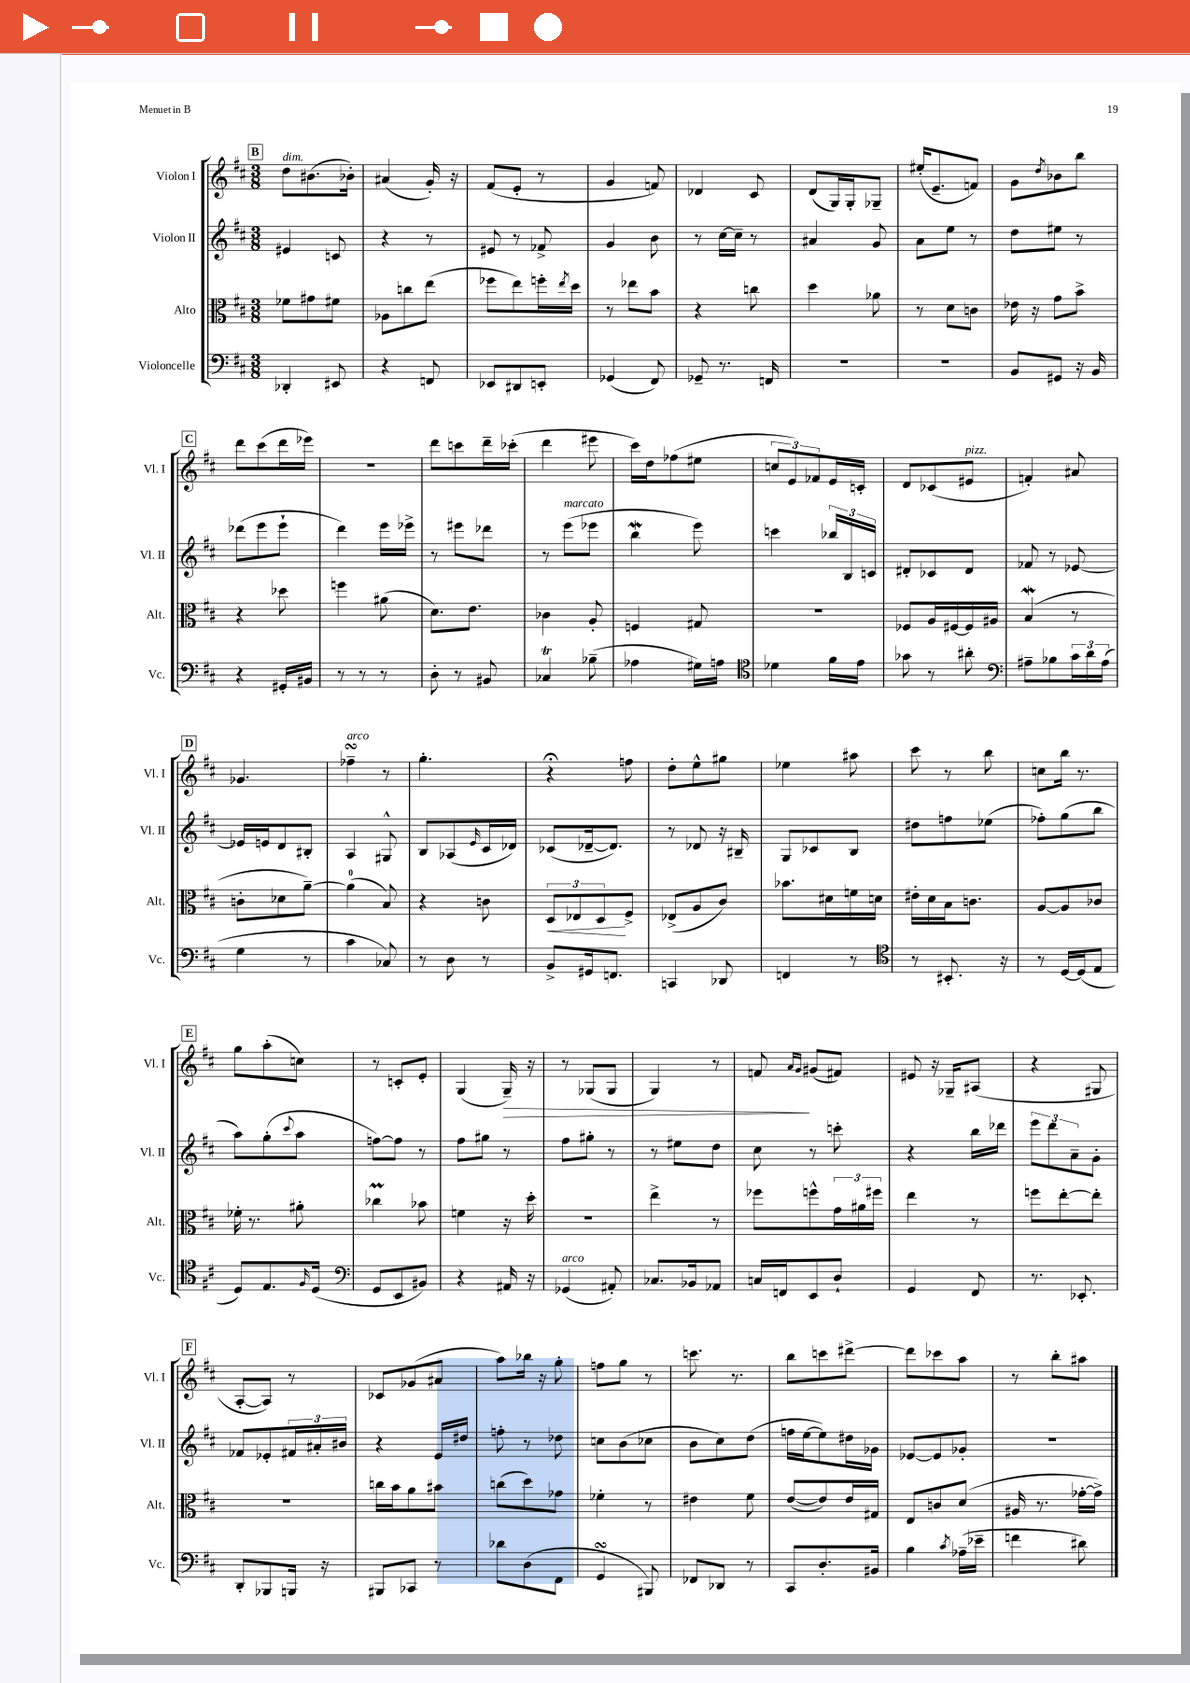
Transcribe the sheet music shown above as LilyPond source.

<<
\new StaffGroup <<
\new Staff = "s0" \with { instrumentName = "Violon I" shortInstrumentName = "Vl. I" } {
    \clef treble \key d \major \numericTimeSignature \time 3/8
    \mark \markup { \box "B" } d''8^\markup { \italic "dim." } bis'8.( bes'16-.) |
    ais'4( g'16-.) r16 |
    fis'8( e'8-. r8 |
    g'4 f'8) |
    des'4 cis'8 |
    d'8( g16) g16-. ges8-- |
    eis''16-.( e'8.-- f'8) |
    g'8 \acciaccatura { d''8 } bes'8 b''8 |
    \mark \markup { \box "C" } d'''8 cis'''8( d'''16 ees'''16) |
    R4. |
    d'''8 c'''8 d'''16-- ces'''16-.( |
    d'''4 eis'''8 |
    cis'''16) d''16 fes''8( eis''8 |
    \tuplet 3/2 { c''8 e'8) fes'8 } e'16 c'16-. |
    d'8 ces'8( eis'8^\markup { \italic "pizz." } |
    f'4-.) ais'8 |
    \mark \markup { \box "D" } ges'4. |
    fes''4--\turn^\markup { \italic "arco" } r8 |
    g''4.-. |
    r4\fermata f''8 |
    d''8-. e''8-^ gis''8 |
    ees''4 ais''8 |
    cis'''8 r8 b''8 |
    c''8 b''16 r8. |
    \mark \markup { \box "E" } g''8 a''8-.( c''8) |
    r8 c'8-. e'8-. |
    g4( g16--\>) r16 |
    r8 ges8( ges8 |
    g4) r8 |
    f'8\! \grace { a'16 g'16 } gis'8( fis'8) |
    eis'8 r16 ges16-- ais8( |
    r4 gis8 |
    \mark \markup { \box "F" } a8~-. a8) r8 |
    ces'8 ges'8( ais'8 |
    a''8) bes''16 r16 g''8-. |
    f''8 g''8 r8 |
    c'''8. r8. |
    b''8 c'''8 dis'''8~-> |
    dis'''8 ces'''8 a''8 |
    r8 b''8-. ais''8 \bar "|." |
}
\new Staff = "s1" \with { instrumentName = "Violon II" shortInstrumentName = "Vl. II" } {
    \clef treble \key d \major \numericTimeSignature \time 3/8
    \mark \markup { \box "B" } eis'4 c'8 |
    r4 r8 |
    eis'8 r8 fes'8-> |
    g'4 b'8 |
    r8 cis''16~ cis''16-- r8 |
    ais'4 g'8 |
    a'8 e''8 r8 |
    d''8 eis''8 r8 |
    \mark \markup { \box "C" } des'''8( e'''8 e'''8-! |
    d'''4) e'''16 ees'''16-> |
    r8 eis'''8 des'''8 |
    r8 e'''8^\markup { \italic "marcato" }( ees'''8 |
    b''4\mordent e'''8) |
    c'''4 \tuplet 3/2 { bes''16 b16 c'16 } |
    dis'8-. ces'8 dis'8 |
    fes'8 r8 ees'8~ |
    \mark \markup { \box "D" } ees'16 e'16 d'8 bis8-. |
    a4 gis8-^ |
    b8 aes8( \grace { e'16 } cis'16 des'16) |
    ces'8( des'16~-- des'8.) |
    r8 des'8 r16 bis16-- |
    g8 ces'8 b8 |
    dis''8 f''8 ees''8( |
    fes''8-.) g''8( b''8 |
    \mark \markup { \box "E" } a''8) g''8-.( \appoggiatura { cis'''8 } a''8 |
    f''8~) f''8 r8 |
    fis''8 gis''8 r8 |
    fis''8 gis''8-. r8 |
    r8 eis''8 d''8 |
    cis''8 r8 c'''8-. |
    r4 b''16 des'''16 |
    \tuplet 3/2 { e'''8 d'''8 a'8-- } g'8-. |
    \mark \markup { \box "F" } fes'8 ees'8-. \tuplet 3/2 { fis'16 ais'16-. bis'16 } |
    r4 e'16 dis''16 |
    f''8-. r8 des''8 |
    c''8 b'8( ces''8 |
    b'8 cis''8) d''8( |
    f''16 e''16~ e''8) dis''16 ges'16 |
    ees'8~ ees'8 ges'8-. |
    r4. \bar "|." |
}
\new Staff = "s2" \with { instrumentName = "Alto" shortInstrumentName = "Alt." } {
    \clef alto \key d \major \numericTimeSignature \time 3/8
    \mark \markup { \box "B" } fes'8 gis'8 fis'8 |
    aes8 c''8 e''8( |
    fes''8 e''8) f''16-. \acciaccatura { e''8 } d''16 |
    r8 ees''8 b'8 |
    r4 c''8 |
    d''4 aes'8 |
    r8 d'8 c'8 |
    ees'16 r16 g'8 b'8-> |
    \mark \markup { \box "C" } r4 des''8 |
    f''4 ais'8( |
    d'8.) e'8. |
    ces'4 a8-. |
    f4 gis8 |
    R4. |
    fes8 a16 fis16~ fis16 ais16 |
    b4\mordent( r8 |
    \mark \markup { \box "D" } c'8-. des'8 a'8~--) |
    a'4-0( b8) |
    r4 c'8 |
    \tuplet 3/2 { d8\< ees8 d8\! } fis8-> |
    ees8->( a8 cis'8) |
    bes'8. dis'16 f'16 d'16 |
    eis'16-. d'16 b16 c'8. |
    a8~ a8 ces'8 |
    \mark \markup { \box "E" } fes'16-. r8. ais'8-. |
    ces''4\prall bes'8 |
    f'4 r16 d''16-. |
    r4. |
    e''4-> r8 |
    fes''8 f''8-^ \tuplet 3/2 { g'16 ais'16 fis''16 } |
    e''4 r8 |
    f''8 e''8~-. e''8-. |
    \mark \markup { \box "F" } R4. |
    c''16 b'16 a'8 bis'8 |
    c''8( d''8) ges'8 |
    fes'4-. r8 |
    eis'4 fis'8 |
    e'8~( e'8) e'16 gis16 |
    e8 c'8 d'8( |
    ais16 r8. ges'16~-. ges'16->) \bar "|." |
}
\new Staff = "s3" \with { instrumentName = "Violoncelle" shortInstrumentName = "Vc." } {
    \clef bass \key d \major \numericTimeSignature \time 3/8
    \mark \markup { \box "B" } des,4-. eis,8 |
    r4 f,8 |
    ees,8 dis,8 e,8-. |
    ges,4( fis,8) |
    ges,8-- r8. f,16 |
    R4. |
    R4. |
    b,8 gis,8 r16 b,16 |
    \mark \markup { \box "C" } r4 gis,16-. bis,16 |
    r8 r8 r8 |
    d8-. r8 bis,8 |
    ces4\trill bes8--( |
    aes4 gis16) a16 |
    \clef tenor des'4 fis'16 e'16 |
    ges'8 r8 ais'8-. |
    \clef bass ais8-- bes8 \tuplet 3/2 { cis'16 d'16 ais16( } |
    \mark \markup { \box "D" } g4 r8 |
    cis'4 ces8) |
    r8 d8 r8 |
    b,8-> gis,16 f,8. |
    c,4 des,8 |
    f,4 r8 |
    \clef tenor r8 bis,8.-. r16 |
    r8 d16~ d16( e8 |
    \mark \markup { \box "E" } d8) e8. \grace { fis16 } d16( |
    \clef bass g,8 e,8 bis,8) |
    r4 ais,16 r16 |
    ges,4^\markup { \italic "arco" }( ais,8-.) |
    ces8. bes,16 aes,8 |
    c16 f,16 e,8 d8-! |
    g,4 fis,8 |
    r8. ees,8.-. |
    \mark \markup { \box "F" } d,8-. bes,,8 b,,16 r16 |
    bis,,8 ces,8 r8 |
    des'8 d8( fis,8 |
    g,4\turn bis,,8) |
    fes,8 des,8 r8 |
    cis,8 d8.-. bis,16 |
    b4 \acciaccatura { cis'8 } aes16--( ees'16-- |
    f'4 dis'8) \bar "|." |
}
>>
>>
